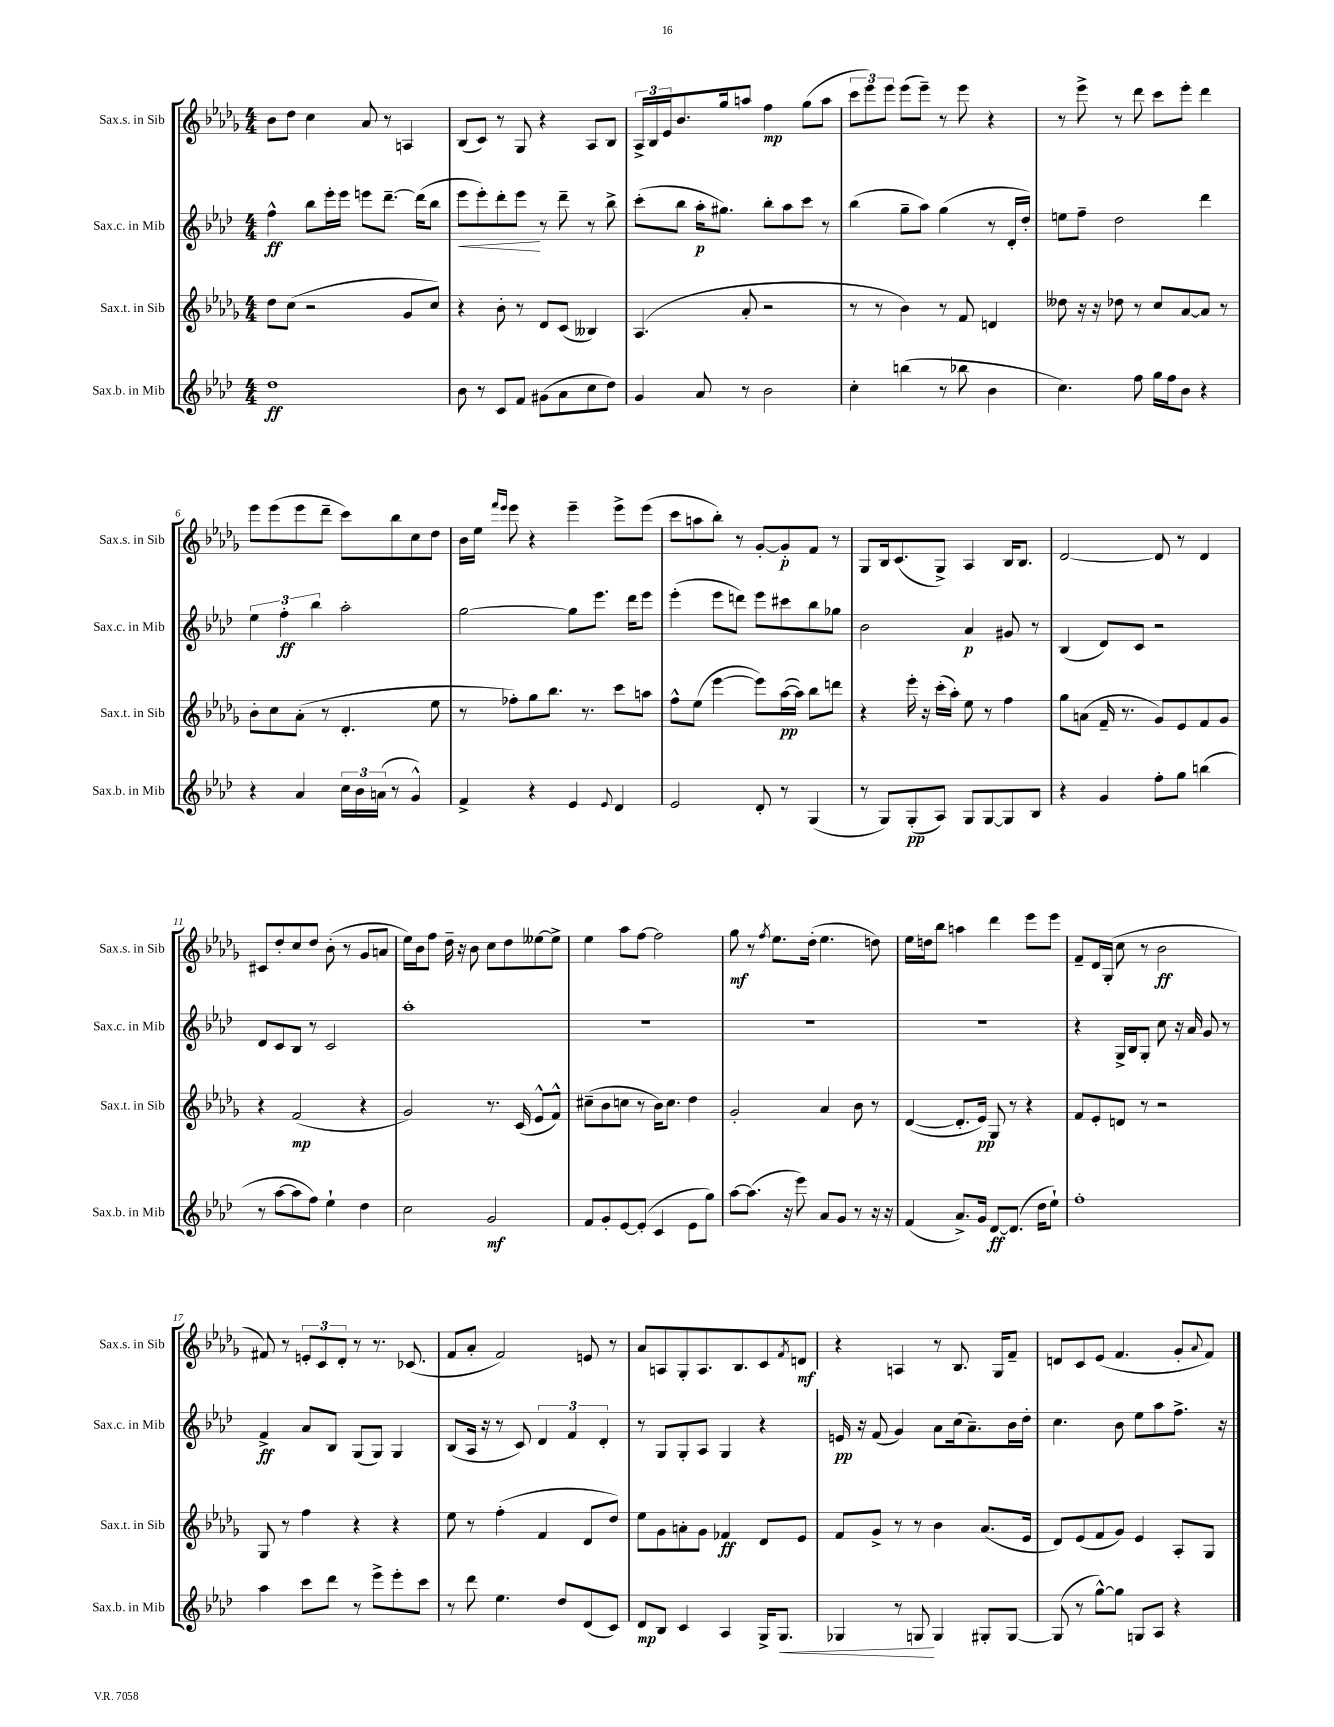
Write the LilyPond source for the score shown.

<<
\new StaffGroup <<
\new Staff = "s0" \with { instrumentName = "Sax.s. in Sib" shortInstrumentName = "Sax.s. in Sib" } {
    \clef treble \key des \major \numericTimeSignature \time 4/4
    bes'8 des''8 c''4 aes'8 r8 a4 |
    bes8( c'8) r8 ges8 r4 aes8 bes8 |
    \tuplet 3/2 { aes16-> bes16 ees'16 } bes'8. ges''16 a''8 f''4\mp ges''8( a''8 |
    \tuplet 3/2 { c'''8 ees'''8) ees'''8 } ees'''8( ees'''8--) r8 ees'''8 r4 |
    r8 ees'''8-> r8 des'''8 c'''8 ees'''8-. des'''4 |
    ees'''8 ees'''8( ees'''8 des'''8-- c'''8) bes''8 c''8 des''8 |
    bes'16 ees''16 \grace { f'''16 ees'''16 } ees'''8 r4 ees'''4-- ees'''8-> ees'''8( |
    c'''8 a''8 bes''8-.) r8 ges'8~-. ges'8-.\p f'8 r8 |
    ges8 bes16 c'8.( ges8->) aes4 bes16 bes8. |
    des'2~ des'8 r8 des'4 |
    cis'8 des''8-. c''8 des''8 bes'8-.( r8 ges'8 a'8 |
    ees''16) bes'16 f''8 des''16-- r16 bes'8 c''8 des''8 eeses''8~ eeses''8-> |
    ees''4 aes''8 f''8~ f''2 |
    ges''8\mf r8 \acciaccatura { f''8 } ees''8. des''16-.( ees''4. d''8) |
    ees''16 d''16 bes''8 a''4 des'''4 ees'''8 ees'''8 |
    f'8-- des'16 ges16-.( c''8 r8 bes'2\ff |
    fis'8) r8 \tuplet 3/2 { e'8-. c'8 des'8-. } r8 r8. ces'8.( |
    f'8 aes'8-. f'2) e'8 r8 |
    aes'8 a8 ges8-. a8. bes8. c'8 \acciaccatura { f'8 } d'8\mf |
    r4 a4 r8 bes8. ges16 f'8-- |
    d'8 c'8 ees'8( f'4. ges'8-. \appoggiatura { aes'8 } f'8) \bar "|." |
}
\new Staff = "s1" \with { instrumentName = "Sax.c. in Mib" shortInstrumentName = "Sax.c. in Mib" } {
    \clef treble \key aes \major \numericTimeSignature \time 4/4
    f''4-^\ff bes''8 ees'''16-. ees'''16 e'''8 des'''8.~-- des'''16( bes''8 |
    ees'''8\< ees'''8-.) des'''8-. ees'''8\! r8 des'''8-- r8 bes''8-> |
    c'''8-.( bes''8 aes''16-.\p gis''8.) bes''8-. aes''8 c'''8 r8 |
    bes''4( g''8-- aes''8) g''4( r8 des'16-. des''16-.) |
    e''8 f''8-- des''2 des'''4 |
    \tuplet 3/2 { ees''4 f''4-.\ff bes''4 } aes''2-. |
    g''2~ g''8 ees'''8. des'''16 ees'''8 |
    ees'''4-.( ees'''8 d'''8) ees'''8 cis'''8 bes''8 ges''8 |
    bes'2 aes'4\p gis'8 r8 |
    bes4( des'8) c'8 r2 |
    des'8 c'8 bes8 r8 c'2 |
    aes''1-. |
    R1 |
    R1 |
    R1 |
    r4 g16-> bes16 g8-. c''8 r16 aes'16 g'8 r8 |
    f'4->\ff aes'8 bes8 g8( g8) g4 |
    bes8( aes16 r16 r8 c'8) \tuplet 3/2 { des'4 f'4 des'4-. } |
    r8 g8 g8-. aes8 g4 r4 |
    e'16\pp r16 f'8( g'4) aes'8 c''16( aes'8.--) bes'16 des''16-. |
    c''4. bes'8 ees''8 aes''8 f''8.-> r16 \bar "|." |
}
\new Staff = "s2" \with { instrumentName = "Sax.t. in Sib" shortInstrumentName = "Sax.t. in Sib" } {
    \clef treble \key des \major \numericTimeSignature \time 4/4
    des''8 c''8( r2 ges'8 c''8) |
    r4 bes'8-. r8 des'8 c'8( beses4) |
    aes4.( aes'8-. r2 |
    r8 r8 bes'4) r8 f'8 d'4 |
    deses''8 r16 r16 des''8 r8 c''8 aes'8~ aes'8 r8 |
    bes'8-. c''8 aes'8-.( r8 des'4.-. ees''8 |
    r8 fes''8-.) ges''8 bes''8. r8. c'''8 a''8 |
    f''8-^ ees''8( ees'''4~ ees'''8) aes''16~\pp( aes''16) bes''8 d'''8 |
    r4 ees'''16-. r16 c'''16-.( aes''16-.) ees''8 r8 f''4 |
    ges''8 a'8( f'16-- r8. ges'8) ees'8 f'8 ges'8 |
    r4 f'2\mp( r4 |
    ges'2) r8. c'16( ees'8-^ f'8-^) |
    cis''8--( bes'8 c''8 r8 bes'16) c''8. des''4 |
    ges'2-. aes'4 bes'8 r8 |
    des'4~( des'8.-. ees'16\pp) ges8 r8 r4 |
    f'8 ees'8-. d'8 r8 r2 |
    ges8 r8 f''4 r4 r4 |
    ees''8 r8 f''4-.( f'4 des'8 des''8) |
    ees''8 ges'8 a'8-. ges'8 fes'4\ff des'8 ees'8 |
    f'8 ges'8-> r8 r8 bes'4 aes'8.( ees'16 |
    des'8) ees'8( f'8 ges'8) ees'4 aes8-. ges8 \bar "|." |
}
\new Staff = "s3" \with { instrumentName = "Sax.b. in Mib" shortInstrumentName = "Sax.b. in Mib" } {
    \clef treble \key aes \major \numericTimeSignature \time 4/4
    des''1\ff |
    bes'8 r8 c'8 f'8 gis'8( aes'8 c''8 des''8) |
    g'4 aes'8 r8 bes'2 |
    c''4-. b''4( r8 bes''8 bes'4 |
    c''4.) f''8 g''16 f''16 bes'8 r4 |
    r4 aes'4 \tuplet 3/2 { c''16 bes'16 a'16( } r8 g'4-^) |
    f'4-> r4 ees'4 \appoggiatura { ees'8 } des'4 |
    ees'2 des'8-. r8 g4( |
    r8 g8) g8-.\pp( aes8) g8 g8~ g8 bes8 |
    r4 g'4 f''8-. g''8 b''4( |
    r8 aes''8~ aes''8 f''8) ees''4-! des''4 |
    c''2 g'2\mf |
    f'8 g'8-. ees'8~ ees'8-.( c'4 ees'8 g''8) |
    aes''8~ aes''8.( r16 ees'''8) aes'8 g'8 r8 r16 r16 |
    f'4( aes'8.->) g'16 des'8~\ff des'8.( des''16 ees''8-!) |
    f''1-. |
    aes''4 c'''8 des'''8 r8 ees'''8-> ees'''8-. c'''8 |
    r8 des'''8 ees''4. des''8 des'8( c'8) |
    des'8\mp bes8 c'4 aes4 g16-> g8.\< |
    ges4 r8 g8\! g4 gis8-. gis8~ |
    gis8( r8 g''8~-^) g''8 g8 aes8 r4 \bar "|." |
}
>>
>>
